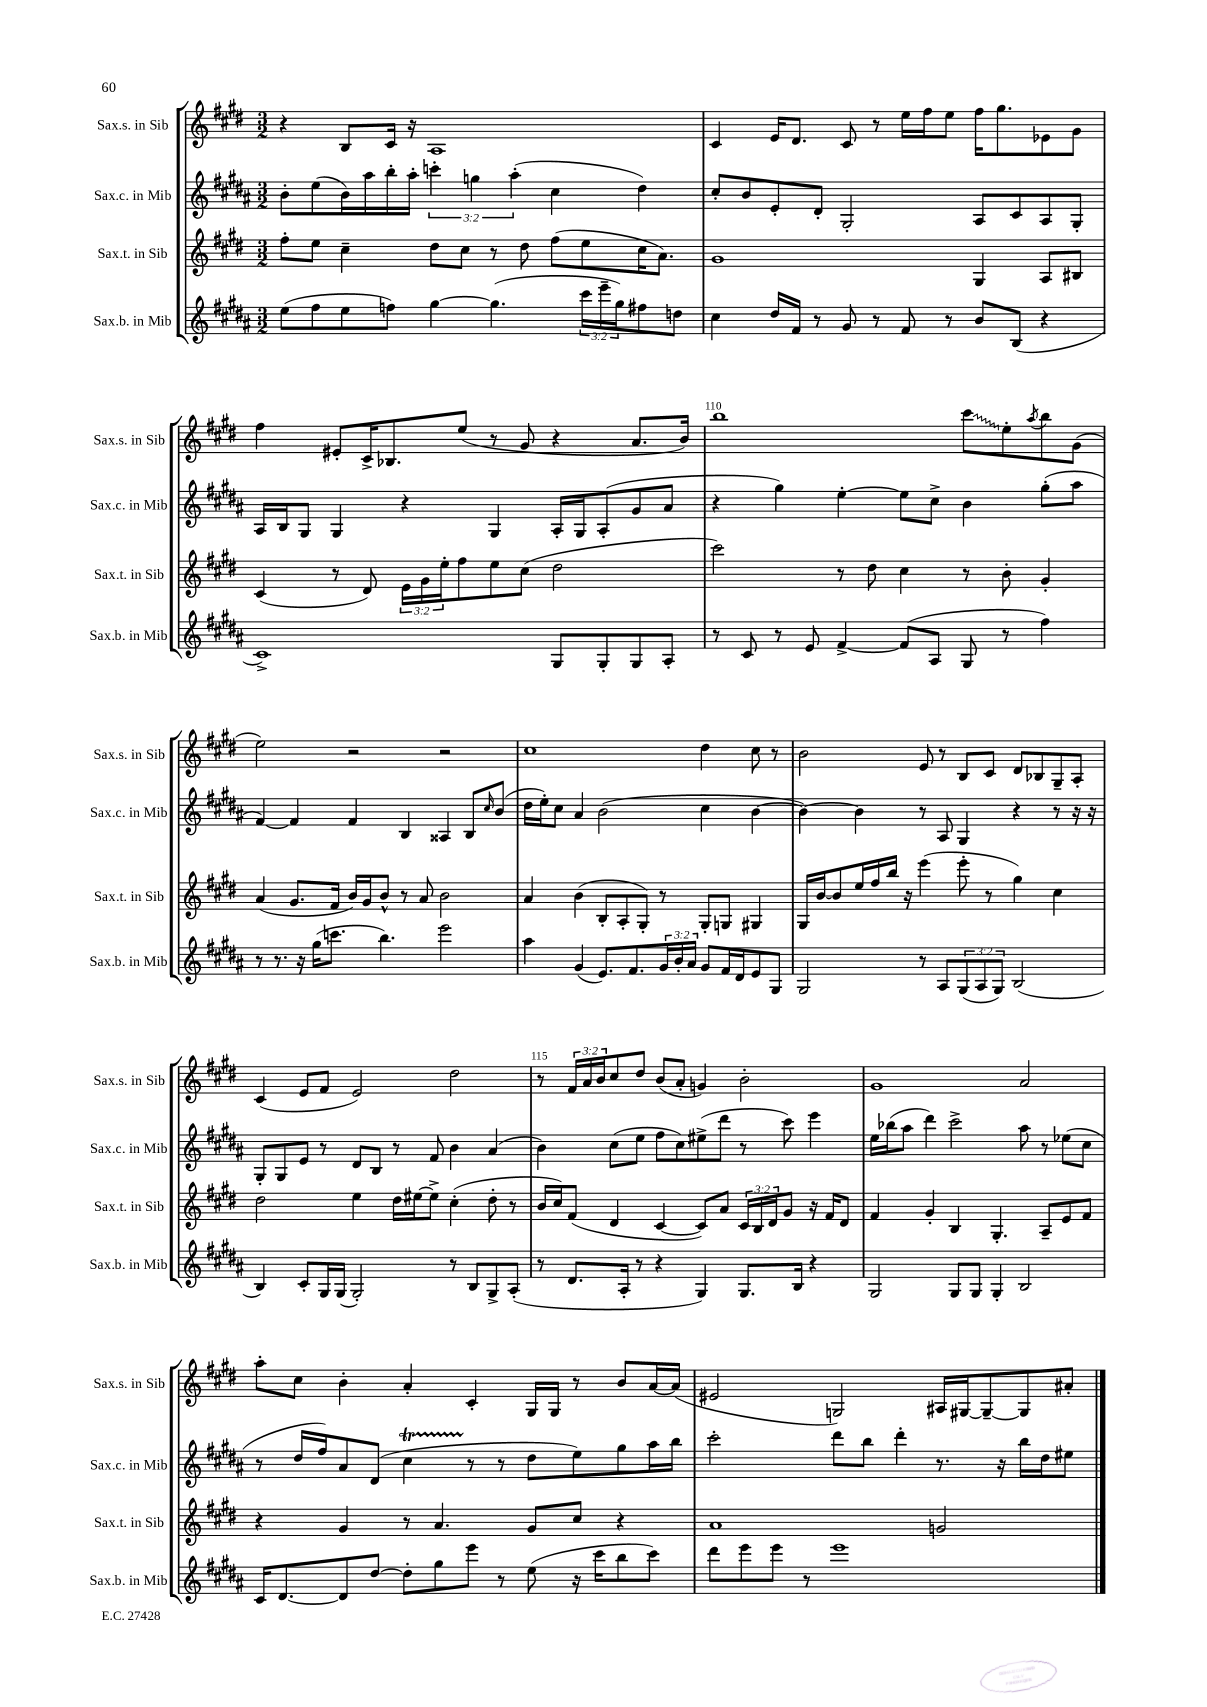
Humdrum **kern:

**kern	**kern	**kern	**kern
*staff4	*staff3	*staff2	*staff1
*clefG2	*clefG2	*clefG2	*clefG2
*k[f#c#g#d#a#]	*k[f#c#g#d#]	*k[f#c#g#d#a#]	*k[f#c#g#d#]
*M3/2	*M3/2	*M3/2	*M3/2
(8ee	8ff#'	8b'	4r
8ff#	8ee	(8ee	.
8ee	4cc#~	16b)	8B
.	.	16aa#	.
8ff)	.	16bb'	16c#
.	.	16aa#'	16r
[4gg#	8dd#	6ccc'	1A
.	8cc#	.	.
.	.	6gg	.
(4.gg#]	8r	.	.
.	.	(6aa#'	.
.	8dd#	.	.
.	(8ff#	4cc#	.
24ccc#	8ee	.	.
24eee~	.	.	.
24gg#)	.	.	.
8ff#	16cc#	4dd#)	.
.	8.a)	.	.
8dd	.	.	.
=	=	=	=
4cc#	1g#	8cc#'	4c#
.	.	8b	.
16dd#	.	8e'	16e
16f#	.	.	8.d#
8r	.	8d#'	.
8g#	.	2G#'	8c#
8r	.	.	8r
8f#	.	.	16ee
.	.	.	16ff#
8r	.	.	8ee
8b	4G#	8A#	16ff#
.	.	.	8.gg#
(8B	.	8c#	.
4r	8A	8A#	8e-
.	8B#	8G#'	8g#
=	=	=	=
1c#^)	(4c#	16A#	4ff#
.	.	16B	.
.	.	8G#	.
.	8r	4G#	8e#'
.	8d#)	.	16c#^
.	.	.	8.B-
.	24e	4r	.
.	24g#	.	.
.	24ee'	.	.
.	8ff#	.	(8ee
.	8ee	4G#	8r
.	(8cc#	.	8g#
8G#	2dd#	16A#'	4r
.	.	16G#	.
8G#'	.	(8A#'	.
8G#	.	8g#	8.a
8A#'	.	8a#	.
.	.	.	16b)
=	=	=	=
8r	2ccc#)	4r	1bb
8c#	.	.	.
8r	.	4gg#)	.
8e	.	.	.
[4f#^	8r	[4ee'	.
.	8dd#	.	.
(8f#]	4cc#	8ee]	.
8A#	.	8cc#^	.
8G#	8r	4b	8ccc#
8r	8b'	.	8ee'
.	.	.	8qaa
4ff#)	4g#'	(8gg#'	8bb
.	.	8aa#	(8g#
=	=	=	=
8r	(4a	[4f#)	2ee)
8.r	.	.	.
.	8.g#	4f#]	.
16r	.	.	.
(16gg#	.	.	.
8.ccc	16f#	.	.
.	16b)	4f#	2r
.	16g#	.	.
4.bb)	8b^^	.	.
.	8r	4B	.
.	8a	.	.
2eee	2b	4A##	2r
.	.	8B	.
.	.	16qqcc#	.
.	.	(8b	.
=	=	=	=
4aa#	4a	16dd#	1cc#
.	.	16ee')	.
.	.	8cc#	.
(4g#	(4b	4a#	.
8.e)	8B'	(2b	.
.	8A'	.	.
8.f#	.	.	.
.	8G#')	.	.
24g#	8r	.	.
24b'	.	.	.
24a#	.	.	.
8g#	8G#'	4cc#	4dd#
16f#	8G	.	.
16d#	.	.	.
8e	4G#	[4b	8cc#
8G#	.	.	8r
=	=	=	=
2G#	16G#	4b_)	2b
.	[16b	.	.
.	8b]	.	.
.	16ee	4b]	.
.	16ff#	.	.
.	16bb	.	.
.	16r	.	.
8r	(4eee	8r	8e
8A#	.	8A#	8r
(12G#	8eee'	4G#	8B
12A#	.	.	.
.	8r	.	8c#
12G#)	.	.	.
(2B	4gg#)	4r	8d#
.	.	.	8B-
.	4cc#	8r	8G#~
.	.	16r	8A'
.	.	16r	.
=	=	=	=
4B)	2dd#	8G#'	(4c#
.	.	8G#	.
8c#'	.	8e	8e
16G#	.	8r	8f#
(16G#	.	.	.
2G#')	4ee	8d#	2e)
.	.	8B	.
.	16dd#	8r	.
.	[16ee#	.	.
.	8ee#^]	8f#	.
8r	(4cc#'	4b	2dd#
8B	.	.	.
8G#^	8dd#'	(4a#	.
(8A#'	8r	.	.
=	=	=	=
8r	16b	4b)	8r
.	16cc#)	.	.
8.d#	(8f#	.	24f#
.	.	.	24a
.	.	.	24b
.	4d#	(8cc#	8cc#
16A#'	.	.	.
8r	.	8ee	8dd#
4r	[4c#	8ff#	(8b
.	.	8cc#)	8a'
4G#)	8c#])	(8ee#^	4g)
.	8a	8ddd#	.
8.G#	24c#	8r	2b'
.	24B	.	.
.	24d#	.	.
.	8g#	8ccc#)	.
16B	.	.	.
4r	16r	4eee	.
.	16f#	.	.
.	8d#	.	.
=	=	=	=
2G#	4f#	16ee	1g#
.	.	(16bb-	.
.	.	8aa#	.
.	4g#'	4ddd#)	.
8G#	4B	2ccc#^	.
8G#	.	.	.
4G#'	4.G#'	.	.
2B	.	8aa#	2a
.	8A~	8r	.
.	8e	(8ee-	.
.	8f#	8cc#	.
=	=	=	=
16c#	4r	8r	8aa'
[8.d#	.	.	.
.	.	16dd#	8cc#
.	.	16ff#)	.
8d#]	4g#	8a#	4b'
[8dd#	.	(8d#	.
8dd#']	8r	4cc#	4a'
8gg#	4.a	.	.
8eee	.	8r	4c#'
8r	.	8r	.
(8ee	8g#	8dd#	16G#
.	.	.	16G#
16r	8cc#	8ee)	8r
16ccc#	.	.	.
8bb	4r	8gg#	8b
8ccc#)	.	16aa#	[16a
.	.	16bb	(16a]
=	=	=	=
8ddd#	1a	2ccc#'	2e#
8eee	.	.	.
8eee	.	.	.
8r	.	.	.
1eee	.	8ddd#	2G)
.	.	8bb	.
.	.	4ddd#'	.
.	2g	8.r	16A#
.	.	.	[16G#
.	.	.	8G#~_
.	.	16r	.
.	.	16bb	8G#]
.	.	16dd#	.
.	.	8ee#	8a#'
==	==	==	==
*-	*-	*-	*-
